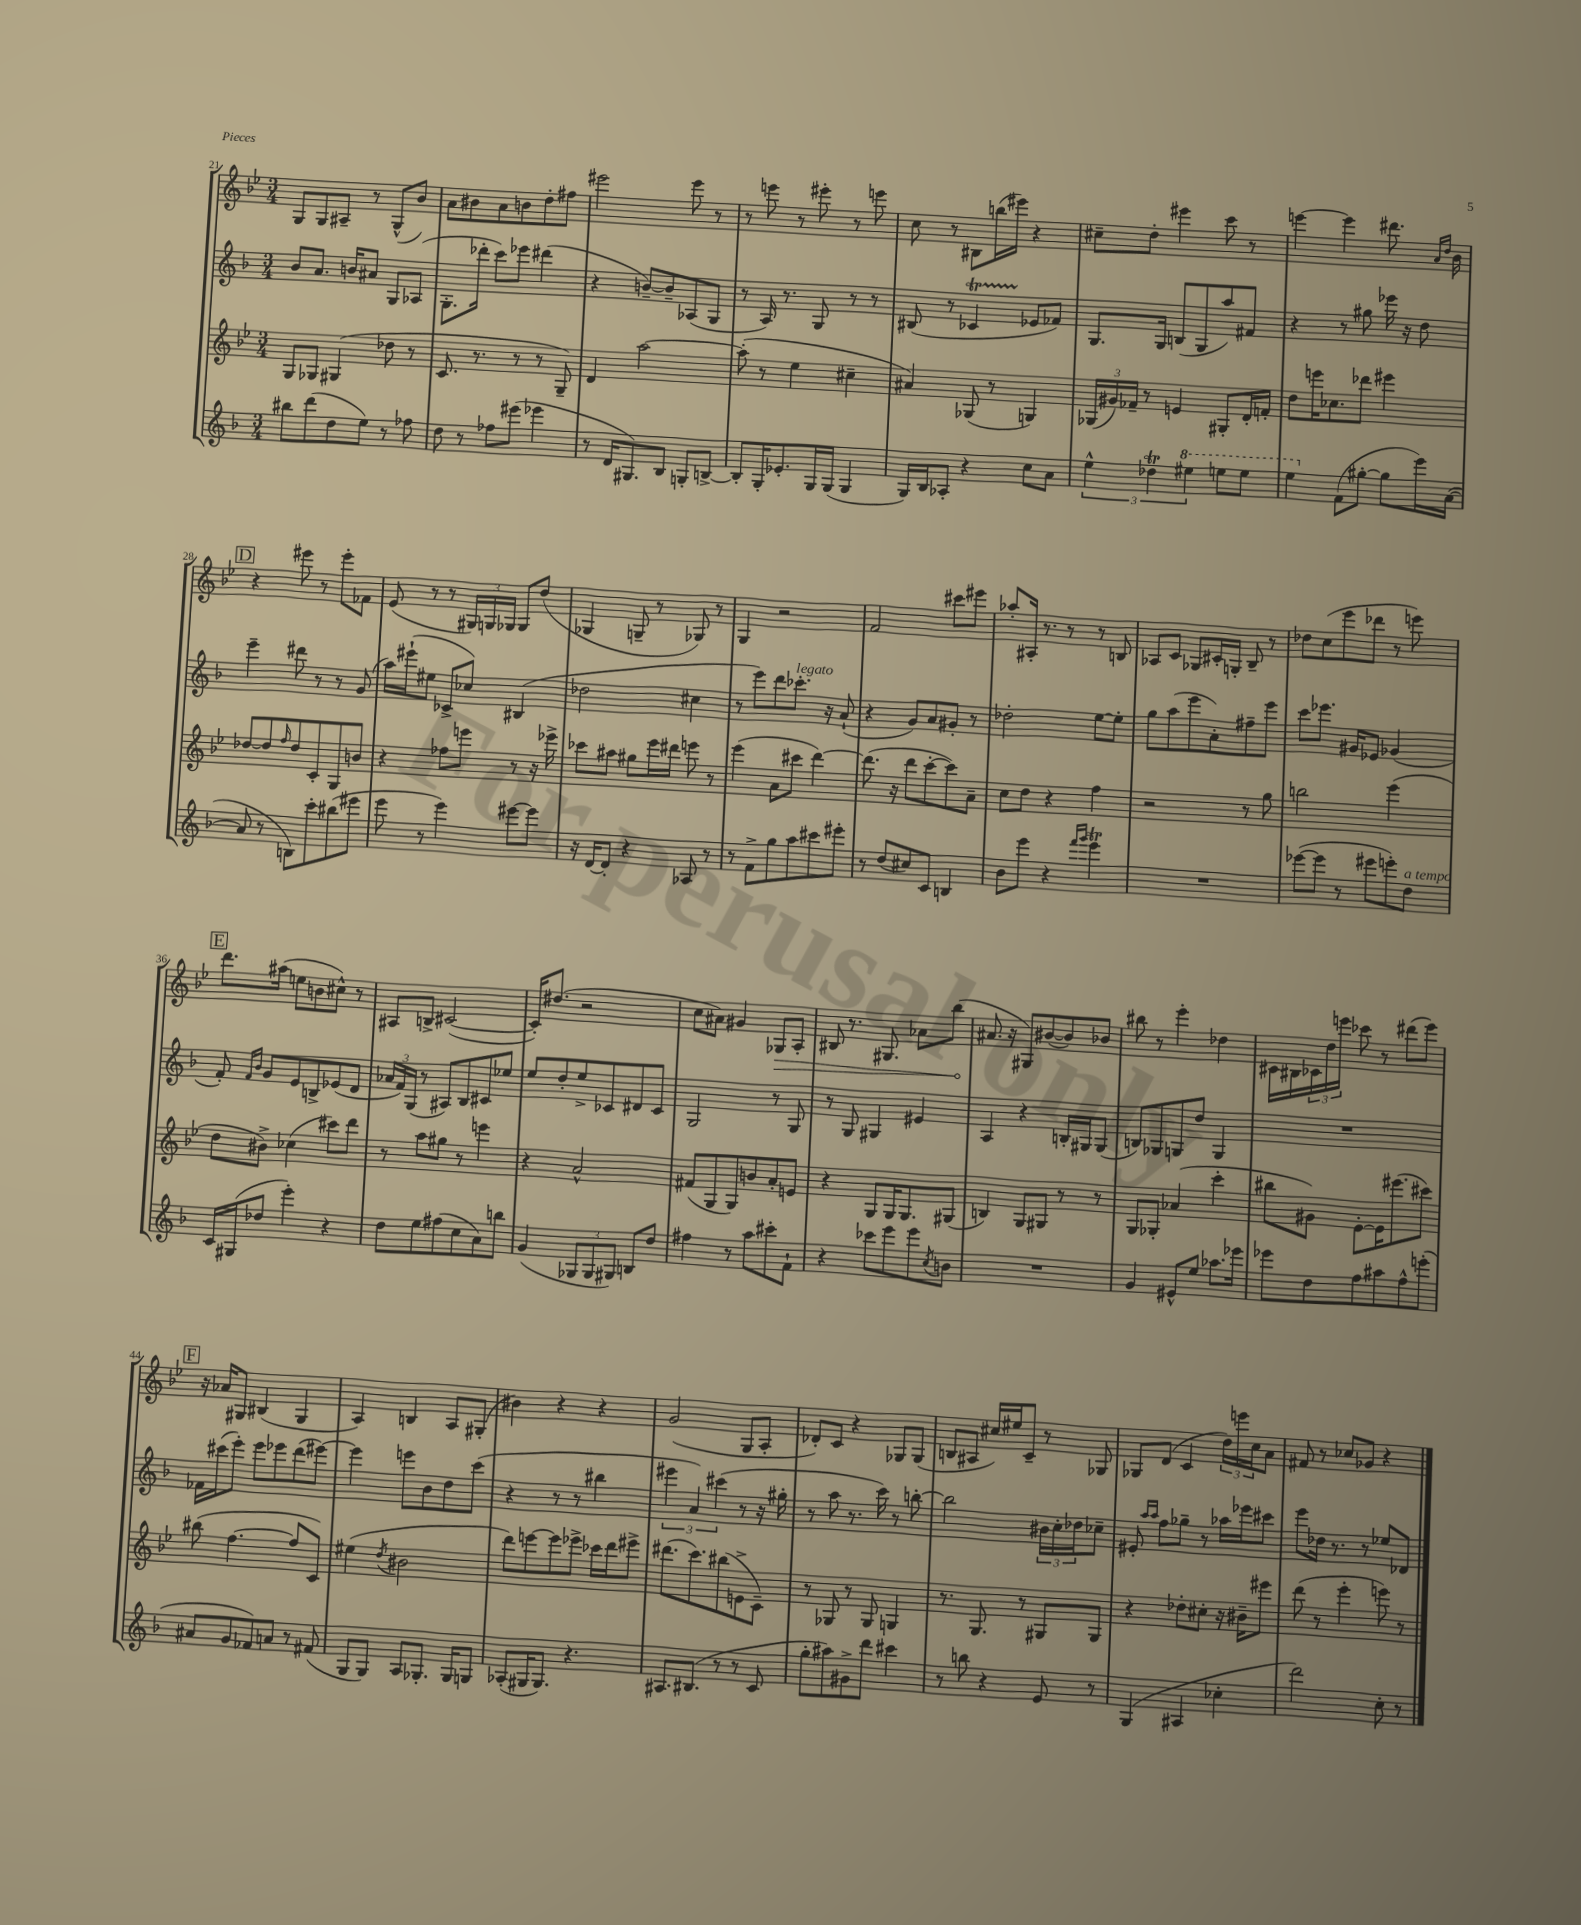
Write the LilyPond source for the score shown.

<<
\new StaffGroup <<
\new Staff = "s0" {
    \clef treble \key bes \major \numericTimeSignature \time 3/4
    g8 g8 ais8-- r8 g8-^( bes'8) |
    a'8 bis'8 a'8 b'8 d''8-. fis''8 |
    eis'''2 eis'''8 r8 |
    r8 e'''8 r8 eis'''8-. r8 e'''8 |
    c''8 r8 bis8 b''16( eis'''16) r4 |
    cis''8-- d''8-. eis'''4 c'''8 r8 |
    e'''4~ e'''4 dis'''8. \grace { a'16 d''16 } bes'16 |
    \mark \markup { \box "D" } r4 eis'''8 r8 eis'''8-. fes'8 |
    ees'8( r8 r8 \tuplet 3/2 { gis16) g16 ges16 } ges8 d''8( |
    ges4 g8-- r8 ges8) r8 |
    g4 r2 |
    f'2 cis'''8 eis'''8 |
    aes''8-. ais16-. r8. r8 r8 b8 |
    aes8 c'8 ges8 cis'16-. g16-. bes8-- r8 |
    des''8 c''8( ees'''8 des'''8 r8 e'''8) |
    \mark \markup { \box "E" } d'''8. ais''16( e''8 b'8 cis''8-^) r8 |
    ais8 b8-> cis'2~( |
    cis'16-.) dis''8.( r2 |
    c''8 ais'8) gis'4 \once \override Hairpin.circled-tip = ##t ges8\> a8-. |
    bis8 r8. gis8. aes'8 bes''8\!( |
    ais'8. r16 gis8) bis'8~( bis'8) bes'8 |
    bis''8 r8 ees'''4-. des''4 |
    cis'16 bis16 \tuplet 3/2 { ces'16 d''16 e'''16 } ces'''8 r8 dis'''8( e'''8) |
    \mark \markup { \box "F" } r16 aes'16 gis8 bis4( gis4 |
    a4) b4 a8 gis8-.( |
    bis'4) r4 r4 |
    g'2( g8 a8-. |
    des'8-.) c'8 r4 ges8 ges8( |
    b8 ais8 cis''16) eis''16 c'8-- r8 ges8 |
    ges8 d'8( c'4 \tuplet 3/2 { d''16) e'''16 c''16 } a'8 |
    fis'8 r8 ces''8 ges'8 r4 \bar "|." |
}
\new Staff = "s1" {
    \clef treble \key f \major \numericTimeSignature \time 3/4
    bes'8 a'8. b'16 ais'8 g8 aes8( |
    g8.-. des'''16-. c'''8) ees'''8 dis'''4( |
    r4 b'8~--) b'8-- aes8( g8 |
    r8 a16) r8. g8 r8 r8 |
    bis8( r8 ces'4\startTrillSpan ees'8\stopTrillSpan fes'8) |
    g8. g16 b8( g8 a''8) fis'8 |
    r4 r8 gis''8 ees'''16 r16 d''8 |
    \mark \markup { \box "D" } e'''4-- dis'''8 r8 r8 g'8( |
    a''16) eis'''16-!( eis''8 ces'8-> ces''8) bis4( |
    des''2 cis''4 |
    r8 e'''8) d'''8 ces'''8.-.^\markup { \italic "legato" } r16 a'8-!( |
    r4 g'8) a'8 gis'8-. r8 |
    des''2-. e''8~ e''8-. |
    g''8 a''8( e'''8 a'8-.) fis''8-- e'''8 |
    c'''8 ees'''8. gis'16 ees'8 ges'4( |
    \mark \markup { \box "E" } f'8-.) \grace { f'16 bes'16 } g'8 e'8 b8-> ees'8( d'8 |
    \tuplet 3/2 { aes'16 f'16) g16( } r8 ais8) bes8 cis'8 ees''8 |
    e''8 d''8-. e''8-> ces'8 dis'8 ces'8 |
    g2 r8 g8 |
    r8 g8 gis4 eis'4 |
    a4 r4 b16-. gis16 gis8( |
    b8) ges8 g8 d''8 g4 |
    R2. |
    \mark \markup { \box "F" } fes'16 cis'''16( e'''8-.) e'''8 ees'''8 d'''8( eis'''8~) |
    eis'''4 e'''8 bes'8 d''8 c'''8( |
    r4 r8 r8 bis''4 |
    \tuplet 3/2 { eis'''4 a'4) cis'''4( } r8 r16 gis''16-. |
    r8 a''8 r8. c'''16) r8 b''8~-. |
    b''2 \tuplet 3/2 { bis'16 c''16-. des''16 } ces''8-- |
    eis'8-. \grace { a''16 a''16 } f''8 ges''8-- r8 aes''16 ees'''16 cis'''8 |
    e'''8 des''16 r8. r8 ees''8 des'8 \bar "|." |
}
\new Staff = "s2" {
    \clef treble \key bes \major \numericTimeSignature \time 3/4
    g8 ges8 gis4( des''8 r8 |
    c'8. r8. r8 r8 g8--) |
    d'4 a''2~ |
    a''8-.( r8 ees''4 cis''4-- |
    ais'4) ges8( r8 g4) |
    \tuplet 3/2 { ges16( gis'16) fes'16-- } r8 e'4 gis8-. d'16-. f'16-. |
    d''8 e'''16 ces''8. des'''8 eis'''4 |
    \mark \markup { \box "D" } des''8~ des''8 \grace { f''16 } des''8 c'8-. g8 b'8 |
    r4 fes''8 e'''8 r8 r16 ees'''16-> |
    ces'''8 ais''8 gis''8 ees'''16 dis'''16 e'''8 r8 |
    ees'''4( a'8 cis'''8 d'''4~) |
    d'''8.( r16 d'''8 c'''8~-. c'''8) a'8-- |
    c''8 d''8 r4 f''4 |
    r2 r8 g''8 |
    b''2 ees'''4( |
    \mark \markup { \box "E" } d''8 bis'8->) ces''4( cis'''8) d'''8 |
    r8 a''8 gis''8 r8 e'''4 |
    r4 a'2-^ |
    fis'8( g8 g8) b'8 a'8-. e'8 |
    r4 g8 g16 g8. gis8( |
    b4) g8 gis8 r8 r8 |
    g8 ges8-. aes'4( c'''4-. |
    bis''8 gis'8) ees'8~-. ees'16 eis'''8.( cis'''8) |
    \mark \markup { \box "F" } bis''8( f''4.~ f''8 c'8) |
    eis''4( \acciaccatura { d''8 } bis'2 |
    d'''8) e'''8~ e'''8 ees'''8-> ces'''16 d'''16 eis'''8-> |
    dis'''8.( c'''8.) bis''8( e'8-> c'8--) |
    r8 ges8 r8 ges8 g4 |
    r8. g8. r8 gis8 gis8 |
    r4 des''8-. cis''8-. r16 bis'16-- eis'''8 |
    d'''8( r8 ees'''4-. e'''8) r8 \bar "|." |
}
\new Staff = "s3" {
    \clef treble \key f \major \numericTimeSignature \time 3/4
    bis''8 d'''8( d''8 e''8) r8 fes''8 |
    d''8 r8 fes''8 eis'''8( ees'''4 |
    r8 d'16 gis8.) bes8 g8-. b8~-> |
    b8-. g16-. ees'8.-. g16 g16( g4 |
    g16) bes16 aes8-. r4 c''8 a'8 |
    \tuplet 3/2 { e''4-^ des''4\trill \ottava #1 eis'''4 } e'''8 e'''8 |
    e'''4 \ottava #0 f'8( gis''8~-. gis''8 e'''16) a'16~( |
    \mark \markup { \box "D" } a'8 r8 b8) c'''8-. bis''8( eis'''8 |
    e'''8 r8 e'''4) eis'''8~ eis'''8 |
    r16 d'16~ d'8-. r4 aes8 r8 |
    r8 f'8-> g''8 a''8 cis'''8 eis'''8-. |
    r8 d''8( cis''8) c'8 b4 |
    bes'8 e'''8 r4 \grace { f'''16 g'''16 } e'''4\trill |
    R2. |
    ees'''8~( ees'''8 r8 eis'''8 e'''8-.) d''8^\markup { \italic "a tempo" } |
    \mark \markup { \box "E" } c'16 gis16( des''8 e'''4-.) r4 |
    d''8 e''8 fis''8( c''8 a'8) b''8 |
    g'4( \tuplet 3/2 { ges8 ges8 gis8) } b8 d''8 |
    fis''4 r8 a''8 cis'''8-. f'8-! |
    r4 ces'''8 e'''8 e'''8 \acciaccatura { c''8 } b'8 |
    R2. |
    g'4 eis'8-^ e''8 aes''8. ees'''16 |
    ees'''8 d''8 f''8 ais''8 f''8-^ e'''8-.( |
    \mark \markup { \box "F" } ais'8 g'8 fes'8) a'8 r8 fis'8( |
    g8 g8) a8 ges8.-. ges16 g8 |
    aes8-.( gis16 gis8.) r4. |
    ais8. bis8.( r8 r8 c'8 |
    g''8-. ais''8) gis'8-> d'''8 cis'''4 |
    r8 b''8 r4 e'8 r8 |
    g4( ais4 ces''4-. |
    d'''2) c''8-. r8 \bar "|." |
}
>>
>>
\layout { \context { \Score currentBarNumber = #21 } }
